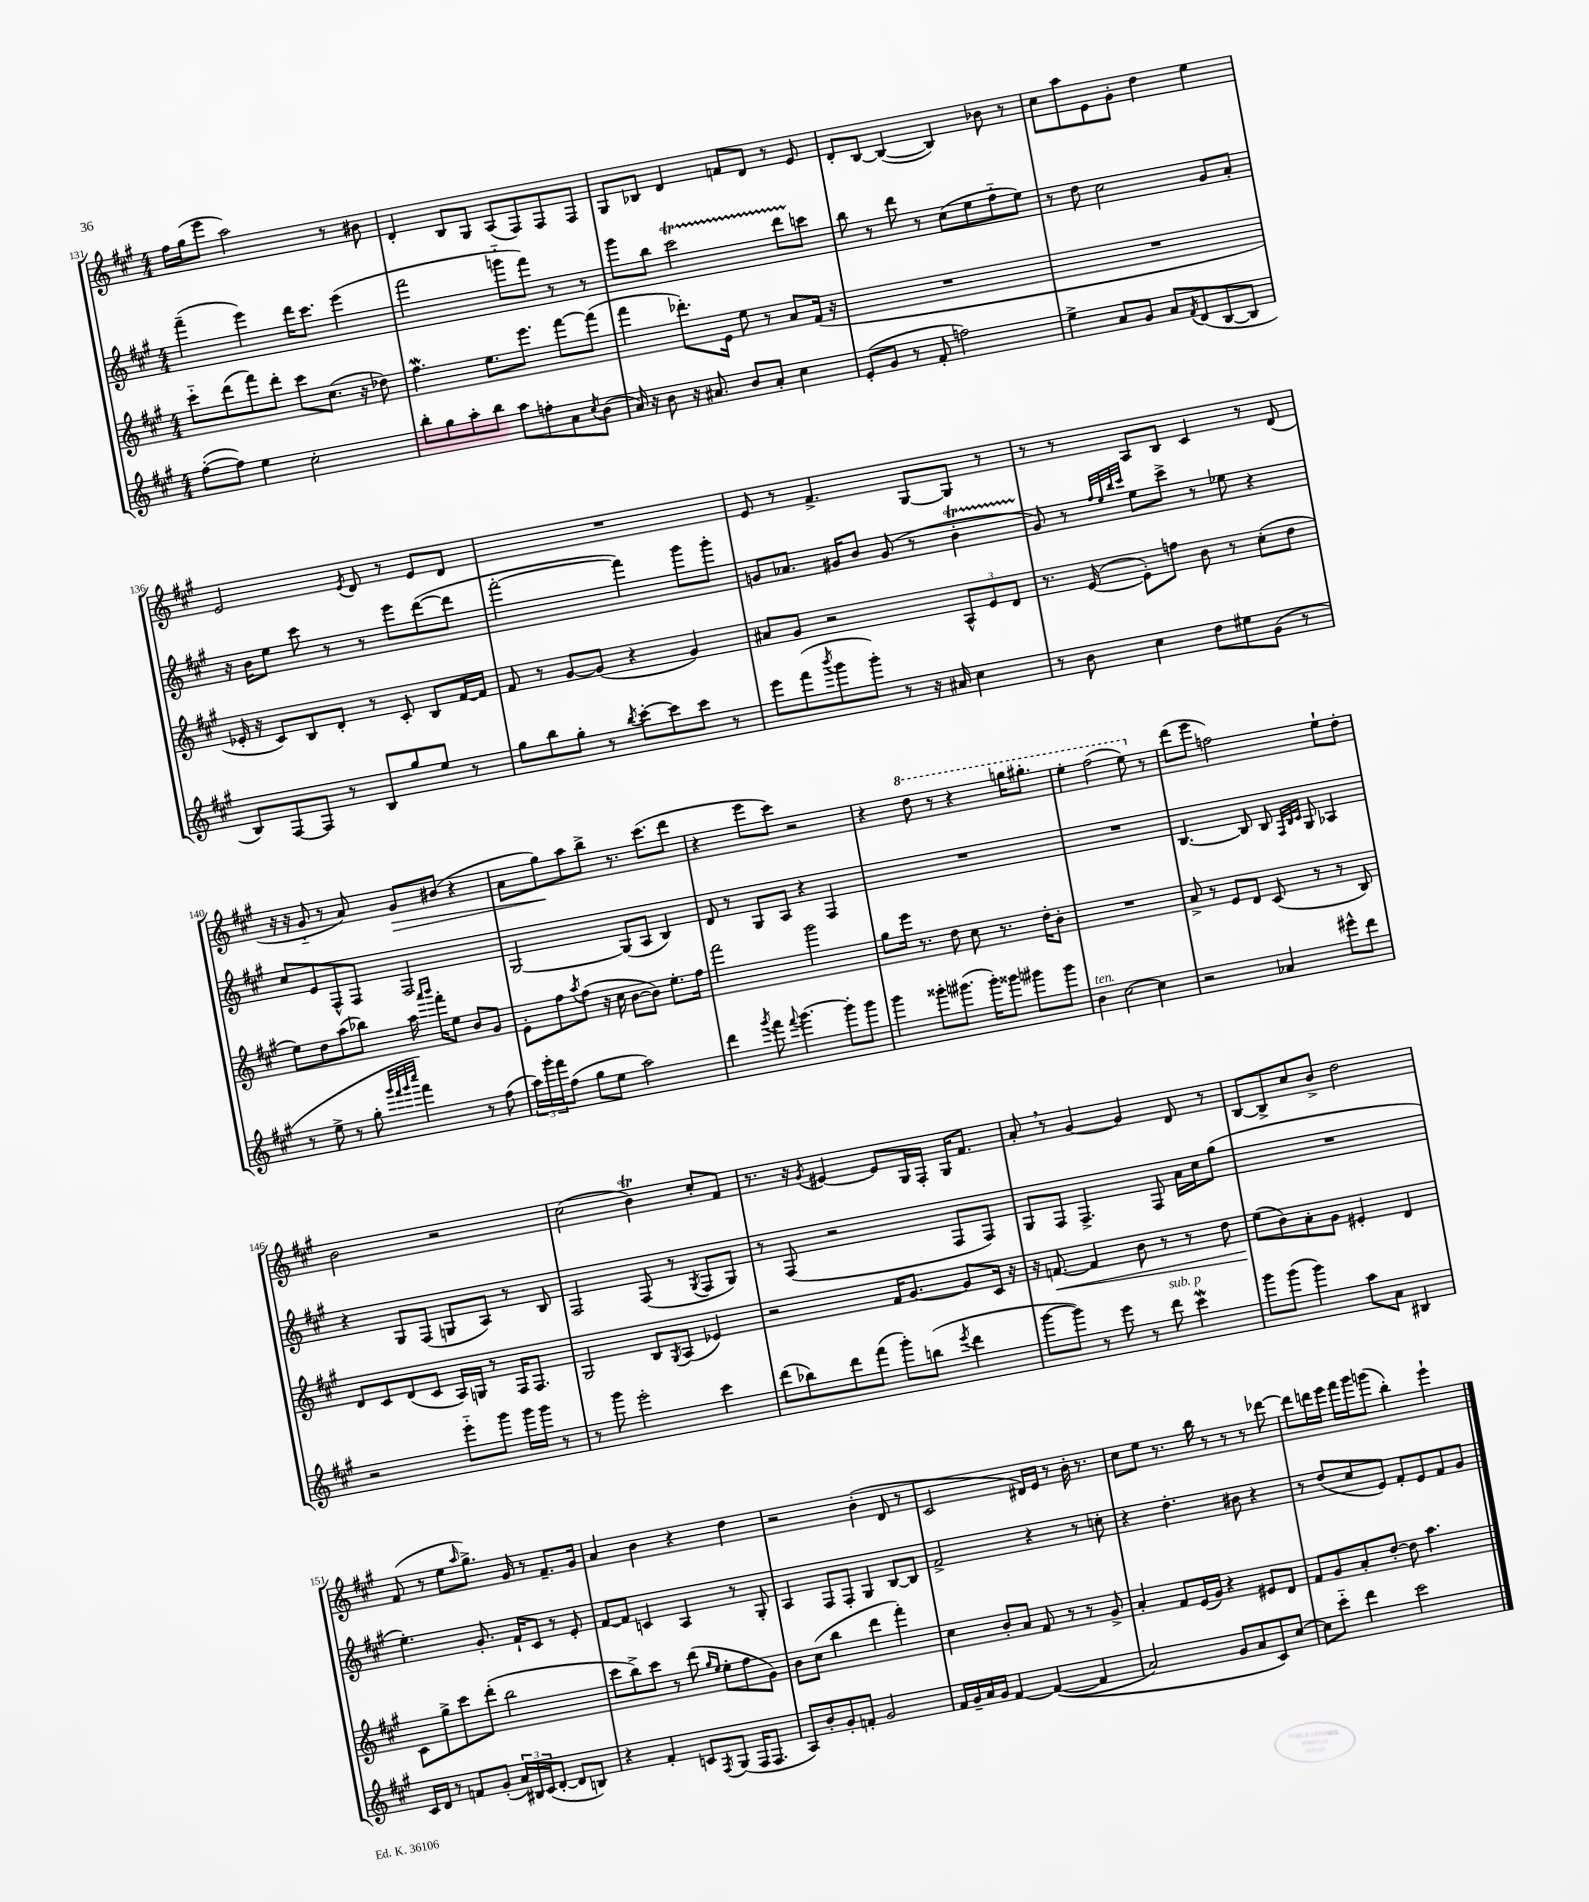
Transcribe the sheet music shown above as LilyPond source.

<<
\new StaffGroup <<
\new Staff = "s0" {
    \clef treble \key a \major \numericTimeSignature \time 4/4
    fis''16 gis''16( e'''8 a''2) r8 bis'8 |
    d'4-. b8 gis8 a8( fis8) fis8 fis8 |
    gis8 bes8 d'4 f'8 d'8 r8 e'8 |
    d'8-. b8~ b4~( b4) bes'8 r8 |
    cis''8 a''8 e'8 gis'8-. d''4 e''4 |
    e'2 \acciaccatura { e'8 } d'8 r8 e'8 d'8 |
    R1 |
    e'8 r8 fis'4.-> gis8~ gis8 r8 |
    r8 r8 a8 b8 cis'4 r8 d'8( |
    r16 r16 gis'8-_ r8 a'8) gis'8\> bis'8( r4 |
    a'8 gis''8\!) a''8 b''8-> r8. cis'''8.( d'''8 |
    r4 e'''8 cis'''8) r2 |
    r4 \ottava #1 d'''8 r8 r4 g'''16 gis'''8.-. |
    e'''4-. fis'''2( e'''8) \ottava #0 r8 |
    d'''8( e'''8 f''2) e''8-! d''8-. |
    b'2 r2 |
    cis''2( b'4\trill) cis''8-. fis'8 |
    r8. r16 \acciaccatura { gis'8 } eis'4~ eis'8 gis16 fis16-. gis16 fis'8. |
    a'8-. \breathe r8 gis'4~ gis'4 d'8 r8 |
    b8~ b8-> cis''8 b'8-> d''2 |
    fis'8( r8 e''8 \grace { a''16 } gis''8.->) gis'16 r8 fis'8.-- gis'16 |
    a'4 b'4 r4 d''4 |
    r2 b'4-.( d'8 r8 |
    cis'2 dis'16) e'16 r8 b'16-. r8. |
    cis''8 e''8 r8. b''16 r8 r8 r8 des'''8~ |
    des'''8 d'''16 e'''16 fis'''16 gis'''16 g'''8( b''4-.) e'''4-! \bar "|." |
}
\new Staff = "s1" {
    \clef treble \key a \major \numericTimeSignature \time 4/4
    fis'''4--( e'''4) d'''16 cis'''8. e'''4( |
    fis'''2 g'''8-_ fis'''8) r8 r8 |
    gis'''8 b''8 cis'''2\startTrillSpan d'''8 c'''8\stopTrillSpan |
    b''8 r8 d'''8 r8 cis''8( e''8 fis''8-_ e''8) |
    r8 d''8 cis''2 gis'8 a'8-. |
    r16 b'16 e''8 cis'''8 r8 r8 e'''8 d'''8~( d'''8 |
    fis'''2~-. fis'''4) gis'''8 gis'''8-. |
    g'8 aes'8. gis'16 b'8 gis'8( r8 b'4-.\startTrillSpan |
    gis'8\stopTrillSpan) r8 \grace { fis''32 e''32 b''32 cis'''32 } e''8 cis'''8-> r8 ees''8 r4 |
    cis''8 e'8 fis8-^ fis8 fis2 |
    gis2~ gis8( a8 b4) |
    d'8 r8 gis8 a8 r4 fis4 |
    R1 |
    R1 |
    b4.~ b8 b8 \grace { fis32 b32 cis'32 } gis8 aes4 |
    r4 gis8 fis8( g8 a8) r8 b8 |
    fis2 fis8( r8 \acciaccatura { gis8 } fis8 gis8) |
    r8 fis8( r2 fis8 fis8) |
    gis8 fis8 fis4.-> fis8 a'16 cis''16 gis''8( |
    R1 |
    e''4.-.) gis'8.-. fis'16-! cis'8 r8 e'8-. |
    fis'8~ fis'8 c'4 a4 r8 gis8-. |
    a4 fis8 fis8-. gis4 b8~ b8 |
    fis'2-> r4 r8 c''8-. |
    r4 d''4.-. bis'8 r4 |
    r8 d''8( cis''8 e'8) fis'8-. e'8 fis'8 gis'8 \bar "|." |
}
\new Staff = "s2" {
    \clef treble \key a \major \numericTimeSignature \time 4/4
    cis'''8-_ d'''8( fis'''8) d'''8-. cis'''8 cis''8.( r16 des''8) |
    fis''4.\mordent e''8. e'''8. fis'''8~ fis'''8( |
    fis'''4 des'''8.-.) e'16 e''8 r8 a'8 fis'16( r16 |
    R1 |
    R1 |
    ees'16-. r16 cis'8) b8 d'8-. r8 cis'8-. b8 fis'16~ fis'16 |
    fis'8 r8 gis'8~ gis'8( r4 gis'4) |
    ais'8 gis'8 r2 \tuplet 3/2 { a8-^ e'8 d'8 } |
    r8. e'16~( e'8-.) f''8 b'8 r8 cis''8-.( d''8 |
    e''8) d''8 a''8( bes''8) a''16 \grace { a'''16 b'''16 } fis'''16-. e''8 b'8 gis'8 |
    e'8-. fis''8 \acciaccatura { a''8 } fis''8( r16 cis''16 b'8~ b'8) e''8.-. fis''16 |
    fis'''2 gis'''2 |
    gis''8 e'''16 r8. d''8 cis''8 r8. d''16-. b'8-. |
    R1 |
    a'8-> r8 e'8 d'8 cis'8( r8 r8 b8) |
    d'8 cis'8 d'8( cis'8 a16) g16 r8 fis16 fis8. |
    gis2 b8 \acciaccatura { gis8 } a8( ees'4) |
    r2 fis'16 gis'8.~ gis'8 cis'16 r16 |
    r16 f'8.~\< f'4 b'8 r8 r8 d''8 |
    e''8\!( b'8) a'8-. gis'8 eis'4-. d'4 |
    cis'8 gis''8-> cis'''8 d'''8-.( b''2 |
    cis'''8 b''8->) cis'''8 r8 d'''8( \grace { gis''16 e''16 } e''8-. fis''8 gis'8) |
    b'8 cis''8( b''4 d'''4 fis'''4-.) |
    cis''4 b'8-. a'8 fis'8 r8 r8 gis'8-> |
    a'4-. fis'8 e'16( gis'16) r4 eis'8 d'8 |
    fis'8 gis'8 a'8-. d''8~-. d''8 a''4. \bar "|." |
}
\new Staff = "s3" {
    \clef treble \key a \major \numericTimeSignature \time 4/4
    fis''8~-.( fis''8) e''4 cis''2-. |
    b''8-. gis''8 a''8-. b''8 a''8 f''8-. a'8 \acciaccatura { cis''8 } b'8( |
    a'16) r16 b'8 r16 ais'8. b'8 ais'8-. cis''4 |
    e'8-.( gis'8 r8 fis'8-. f''2) |
    e''4-> a'8 gis'8 a'8 \acciaccatura { fis'8 } d'8( b8~ b8 |
    b8) fis8~ fis8 r8 b8 gis''8 e''8 r8 |
    gis''8 b''8 gis''8-. r8 \acciaccatura { b''8 } cis'''8~-. cis'''8 cis'''8 r8 |
    e'''8 fis'''8( \acciaccatura { b'''8 } gis'''8 gis'''8-.) r8 r16 ais'16 cis''4 |
    r8 b'8 cis''4 d''8 eis''8 gis'8( r8 |
    r8 e''8-> r8 gis''8-. \grace { gis'''32 fis'''32 gis'''32 cis''''32 } fis'''4) r8 fis''8( |
    \tuplet 3/2 { a''16) gis'''16-. fis'''16 } fis''8( gis''8 e''8 a''2) |
    d'''4 \acciaccatura { gis'''8 } fis'''8 \appoggiatura { fis'''8 } gis'''4.~ gis'''8-. gis'''8 |
    gis'''4 gisis'''8-. gis'''8.( gis'''16-.) gisis'''8 gis'''8 gis'''8 |
    b'4^\markup { \italic "ten." } cis''2~ cis''4 |
    r2 aes'4 eis'''8-^ d'''8 |
    r2 e'''8-_ gis'''8 gis'''16 gis'''16 r8 |
    r8 gis'''8 e'''2-. cis'''4 |
    d'''8( bes''8) d'''8 fis'''8( gis'''8-.) b''8( \acciaccatura { e'''8 } d'''4 |
    gis'''8~ gis'''8) r8 e'''8 r8 d'''8^\markup { \italic "sub. p" } cis'''4\mordent |
    gis'''8 gis'''8( gis'''4) a''8 a'8 bis4 |
    cis'16 d'16 r8 f'8 gis'8-.( \tuplet 3/2 { a'16) bis16 cis'16( } d'8~-. d'8 b8) |
    r4 fis'4-. c'8 \acciaccatura { fis8 } gis8( fis16 fis8. |
    a8) b'8-. gis'8-. f'8-. gis'2 |
    fis'16 gis'16-- a'16 gis'16 fis'4~ fis'4~(\( fis'4 |
    a'2) gis'8 a'8 cis'8\) cis''8~ |
    cis''8 cis'''8-_ d'''4 cis'''2 \bar "|." |
}
>>
>>
\layout { \context { \Score currentBarNumber = #131 } }
